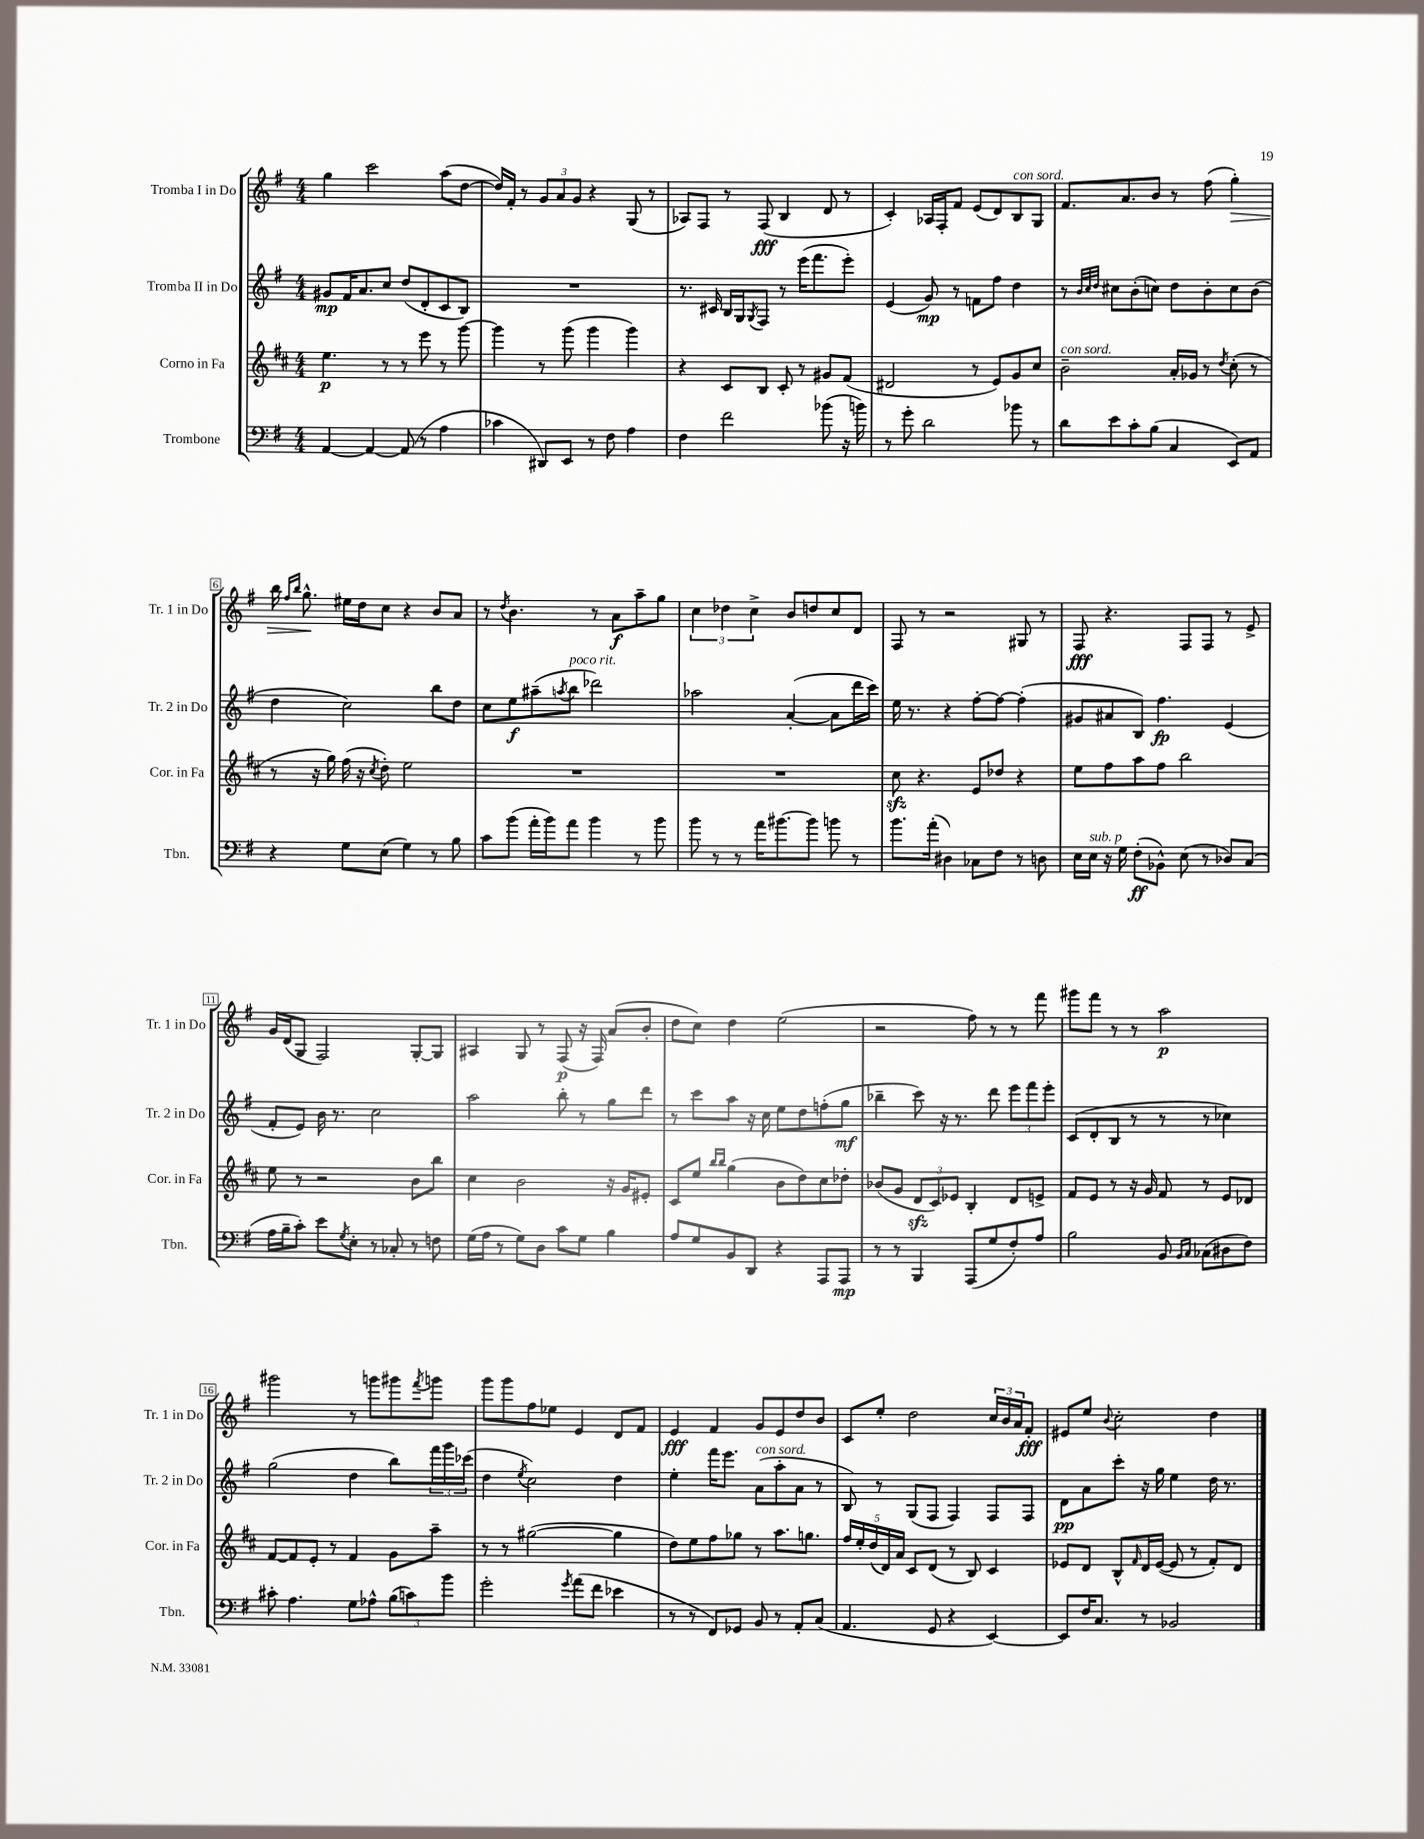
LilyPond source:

<<
\new StaffGroup <<
\new Staff = "s0" \with { instrumentName = "Tromba I in Do" shortInstrumentName = "Tr. 1 in Do" } {
    \clef treble \key g \major \numericTimeSignature \time 4/4
    g''4 c'''2 a''8( d''8~ |
    d''16) fis'16-. r8 \tuplet 3/2 { g'8 a'8 g'8 } r4 g8( r8 |
    aes8) fis8 r8 fis8\fff( b4 d'8 r8 |
    c'4-.) aes16 fis16-. fis'8 e'8( d'8) b8^\markup { \italic "con sord." } g8 |
    fis'8. a'8. b'8 r8 fis''8( g''4-.\>) |
    b''16 \grace { fis''16 b''16 } g''8.-^\! eis''16 d''16 c''8 r4 b'8 a'8 |
    r8 \acciaccatura { d''8 } b'4. r8 a'8\f a''8-- g''8 |
    \tuplet 3/2 { c''4 des''4 c''4-> } b'8 d''8 c''8 d'8 |
    fis8 r8 r2 gis8 r8 |
    fis8\fff r4. fis8 fis8 r8 e'8-> |
    g'16 d'16( g8 fis2) g8~-. g8 |
    ais4 g8 r8 fis8\p( r16 fis16) a'8( b'8-. |
    d''8 c''8) d''4 e''2( |
    r2 fis''8) r8 r8 fis'''8 |
    gis'''8 fis'''8 r8 r8 a''2\p |
    gis'''2 r8 g'''8 gis'''8 \acciaccatura { fis'''8 } g'''8 |
    g'''8 g'''8 fis''8 ees''8 e'4 d'8 fis'8 |
    e'4\fff fis'4 g'8 e'8 d''8 b'8 |
    c'8 e''8-. d''2 \tuplet 3/2 { c''16 b'16 a'16 } fis'8-.\fff |
    eis'8 e''8 \appoggiatura { b'8 } c''2-. d''4 \bar "|." |
}
\new Staff = "s1" \with { instrumentName = "Tromba II in Do" shortInstrumentName = "Tr. 2 in Do" } {
    \clef treble \key g \major \numericTimeSignature \time 4/4
    gis'8\mp fis'16 a'8. c''8 d''8( d'8-. c'8 b8) |
    R1 |
    r8. cis'16 b16 g16 \acciaccatura { g8 } fis8 r8 e'''16( fis'''8. e'''8-.) |
    e'4( g'8\mp) r8 f'8 fis''8 d''4 |
    r8 \grace { b'32 c''32 d''32 } cis''8 b'8-.( c''8) d''8 b'8-. c''8 b'8( |
    d''4 c''2) b''8 d''8 |
    c''8 e''8\f ais''8--( \acciaccatura { a''8 } b''8^\markup { \italic "poco rit." } des'''2) |
    aes''2 a'4~-.( a'8 d'''16 c'''16) |
    e''16 r8. r4 fis''8~-. fis''8~ fis''4-.( |
    gis'8 ais'8 b8) fis''4.\fp e'4( |
    fis'8-. e'8) b'16 r8. c''2 |
    a''2 b''8-. r8 g''8 d'''8 |
    r8 c'''8 a''8 r16 c''16 e''8 d''8 f''8-.( g''8\mf |
    bes''4-- c'''8) r16 r8. d'''8 \tuplet 3/2 { e'''8 fis'''8 e'''8-. } |
    c'8( d'8-. b8 r8 r8 r8 ces''4) |
    g''2( d''4 b''8) \tuplet 3/2 { fis'''16 g'''16 ces'''16( } |
    d''4 \acciaccatura { e''8 } c''2) d''4 |
    e''4-. fis'''16 e'''8. a'8^\markup { \italic "con sord." }( a''8-. a'8 r8 |
    b8) r8 g8( fis8 fis4) fis8 fis8 |
    d'8\pp a'8 c'''8-. r16 g''16 e''4 d''16 r8. \bar "|." |
}
\new Staff = "s2" \with { instrumentName = "Corno in Fa" shortInstrumentName = "Cor. in Fa" } {
    \clef treble \key d \major \numericTimeSignature \time 4/4
    e''4.\p r8 r8 e'''8 r8 g'''8~ |
    g'''4 r8 g'''8( g'''4 g'''4) |
    r4 cis'8 b8 cis'8-. r8 gis'8 fis'8( |
    dis'2 r8 e'8) g'8 cis''8 |
    b'2--^\markup { \italic "con sord." } a'16-. ges'16 r8 \acciaccatura { d''8 } cis''8-.( r8 |
    r8 r16 g''16) fis''16( r16 \acciaccatura { cis''8 } d''8-.) e''2 |
    R1 |
    R1 |
    cis''8\sfz r4. e'8 des''8 r4 |
    e''8 fis''8 a''8 fis''8 b''2 |
    e''8 r8 r2 b'8 b''8 |
    cis''4 b'2 r16 g'16 eis'8-. |
    cis'8 e''8 \grace { b''16 b''16 } g''4( b'8 d''8) cis''8 des''8-. |
    bes'8( g'8 \tuplet 3/2 { d'8\sfz cis'8) ees'8 } b4-. d'8 e'8-> |
    fis'8 e'8 r8 r16 g'16 fis'8 r8 e'8 des'8 |
    fis'8~ fis'8 e'8-. r8 fis'4 g'8 a''8-- |
    r8 r8 gis''2~( gis''4 |
    d''8) e''8 fis''8 ges''8 r8 a''8. g''8. |
    \tuplet 5/4 { fis''16 e''16-. d''16( d'16) a'16 } cis'8 d'8( r8 b8) cis'4 |
    ees'8 d'8 b8-^ \grace { fis'16 } d'16 ees'16~( ees'8 r8 fis'8-.) d'8 \bar "|." |
}
\new Staff = "s3" \with { instrumentName = "Trombone" shortInstrumentName = "Tbn." } {
    \clef bass \key g \major \numericTimeSignature \time 4/4
    a,4~ a,4~ a,8( r8 a4 |
    ces'4 dis,8) e,8 r8 fis8 a4 |
    fis4 fis'2 bes'8( r16 b'16) |
    r8 g'8-. d'2 bes'8 r8 |
    d'8 e'8 c'8-. b8( c4 e,8) a,8 |
    r4 g8 e8( g4) r8 b8 |
    c'8 b'8( a'16-. b'16) a'8 b'4 r8 b'8 |
    b'8 r8 r8 a'16 bis'8.~ bis'8 b'8 r8 |
    b'8. a'16-.( dis4) ces8 fis8 r8 d8 |
    e16 e16^\markup { \italic "sub. p" } r16 g16 fis8-.\ff( bes,8-^) e8( r8 des8) c8( |
    a16 b16-- c'8-.) e'8 \acciaccatura { g8 } e8-. r8 ces8-. r8 f8 |
    g16( a16 r8 g8) d8 c'8 g8 b4 |
    a8 g8 b,8 d,8 r4 a,,8 a,,8\mp |
    r8 r8 b,,4 a,,8( g8 fis8-.) a8 |
    b2 b,8 \grace { b,16 c16 } ces8( dis8 fis8) |
    cis'8-. a4. g8 aes8-^ \tuplet 3/2 { b8( c'8) b'8 } |
    g'2-. \acciaccatura { g'8 } a'8( fis'8 ees'4 |
    r8 r8 fis,8) ges,8 b,8 r8 a,8-. c8( |
    a,4. g,8 r4 e,4~) |
    e,8 fis16 c8. r8 bes,2 \bar "|." |
}
>>
>>
\layout { \context { \Score \override BarNumber.stencil = #(make-stencil-boxer 0.1 0.3 ly:text-interface::print) } }
